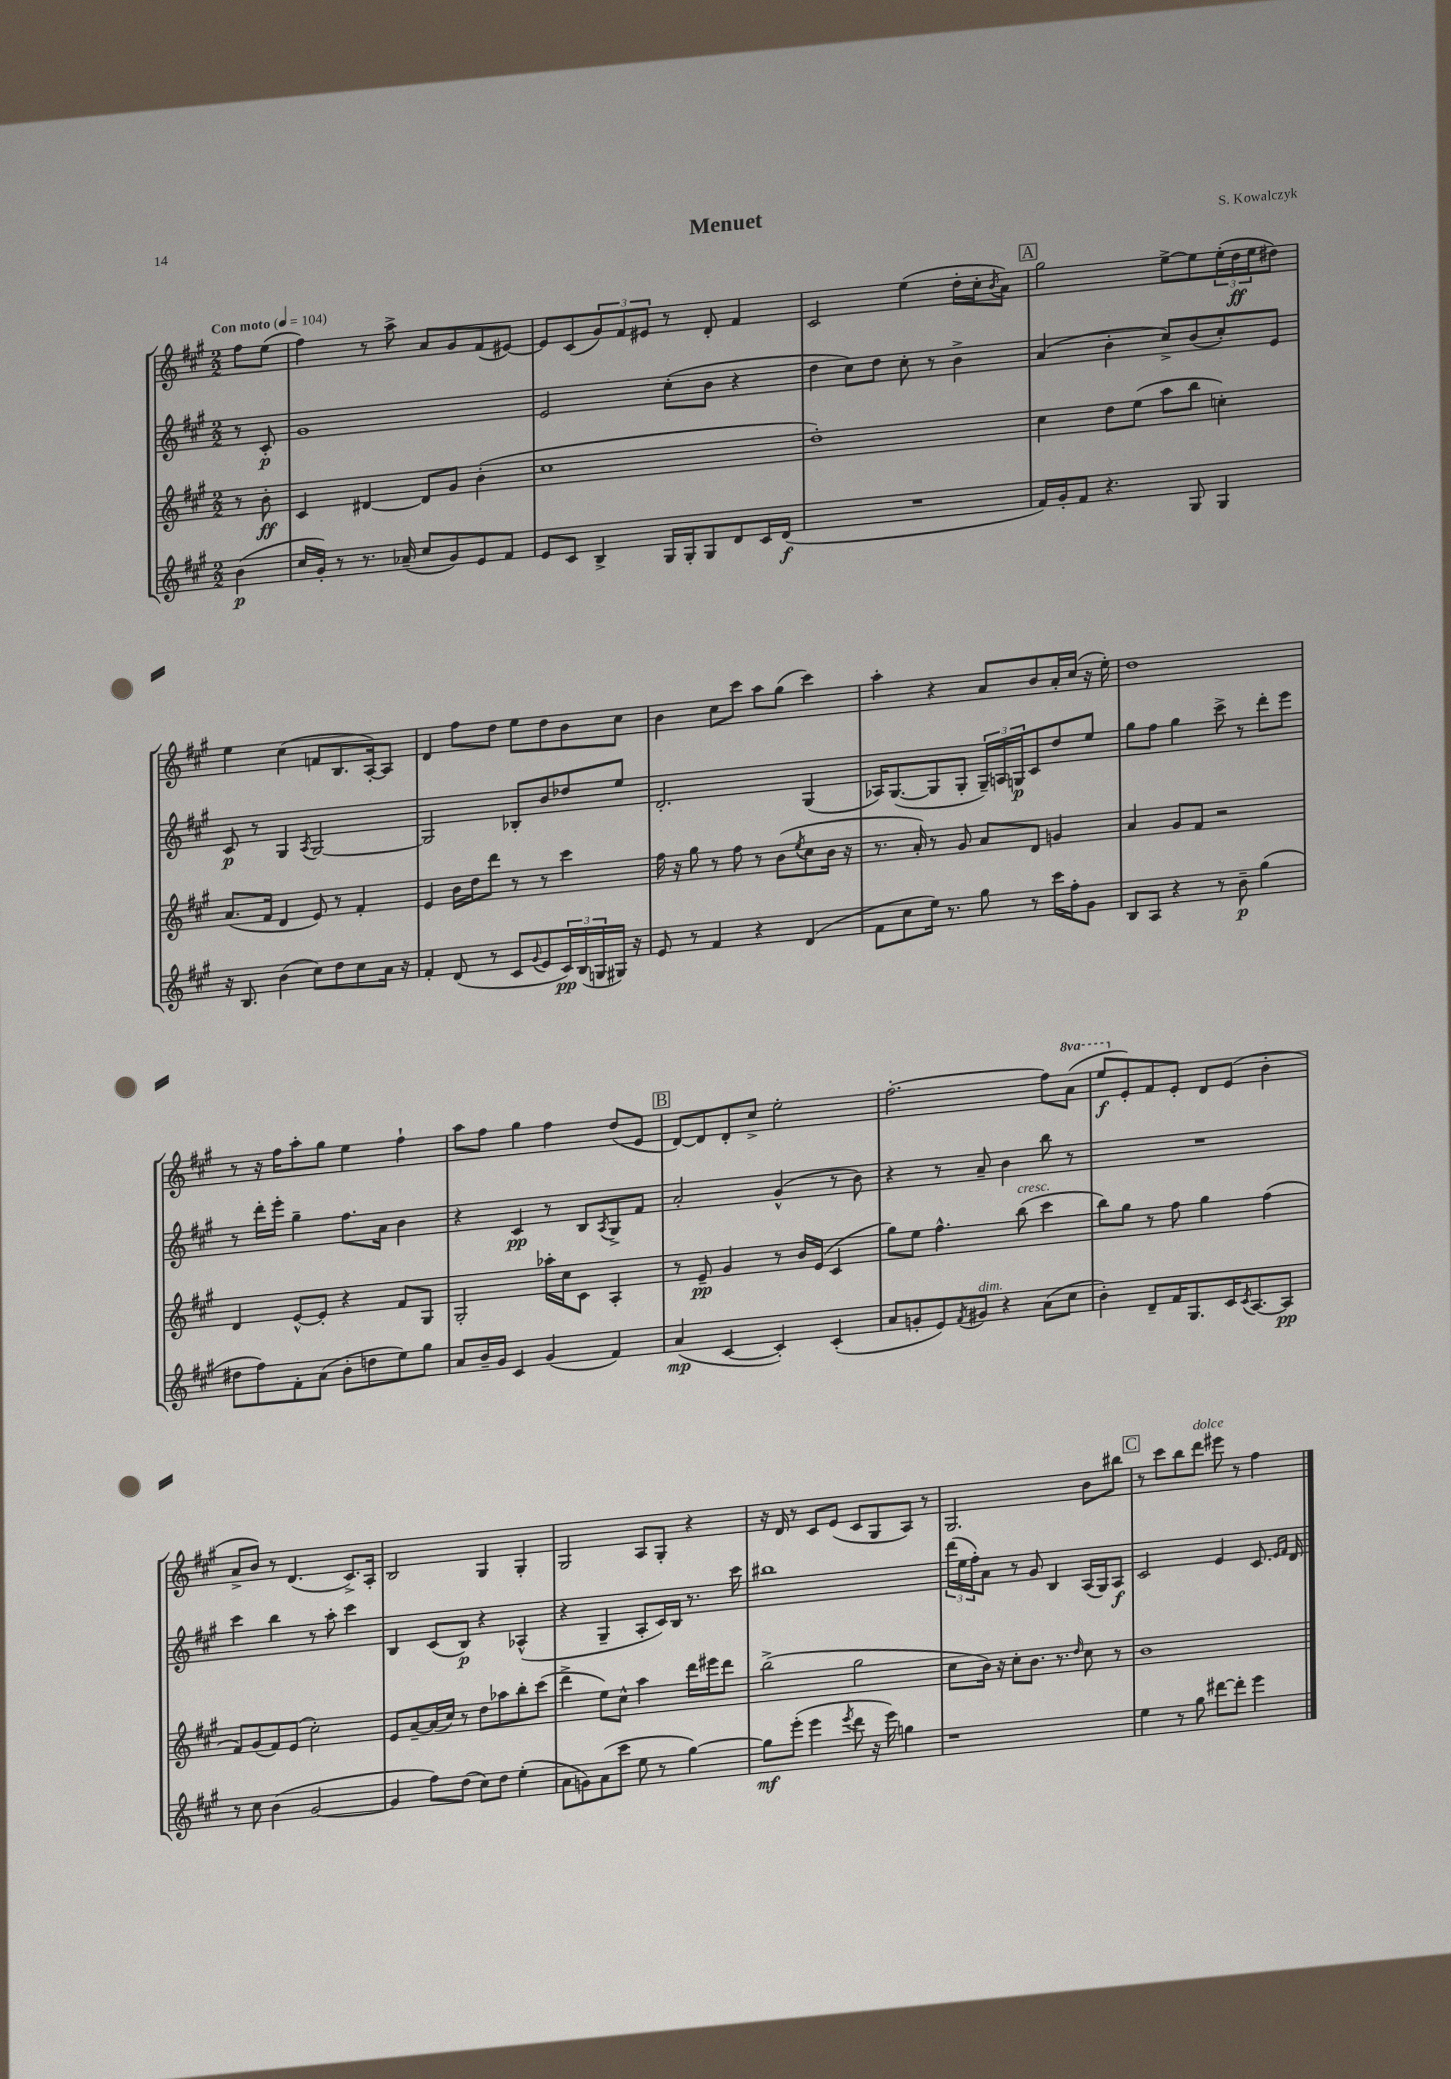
\header { title = "Menuet" composer = "S. Kowalczyk" }
<<
\new StaffGroup <<
\new Staff = "s0" {
    \clef treble \key a \major \numericTimeSignature \time 2/2 \set Staff.ottavationMarkups = #ottavation-simple-ordinals \partial 4 \tempo "Con moto" 4 = 104
    fis''8 e''8( |
    fis''4) r8 a''8-> a'8 gis'8 fis'8( eis'8~) |
    eis'8 cis'8( \tuplet 3/2 { gis'8) fis'8 eis'8 } r8 d'8-. fis'4 |
    cis'2 e''4( d''16-. cis''16-. \acciaccatura { b'8 } a'8) |
    \mark \markup { \box "A" } gis''2 e''8~-> e''8 \tuplet 3/2 { e''16-.( d''16\ff e''16 } dis''8) |
    e''4 cis''4( f'8 b8. a16~-.) a8 |
    d'4 fis''8 d''8 e''8 d''8 b'8 cis''8 |
    b'4 cis''8 cis'''8 a''8 gis''8( cis'''4) |
    a''4-. r4 a'8 b'8 a'16-. cis''16( r16 e''16-.) |
    d''1 |
    r8 r16 fis''16 a''8-. gis''8 e''4 fis''4-! |
    a''8 fis''8 gis''4 fis''4 d''8( e'8 |
    \mark \markup { \box "B" } d'8~) d'8 d'8-. cis''8-> e''2-. |
    fis''2.~-. fis''8 \ottava #1 a''8( |
    e'''8\f \ottava #0 e'8-.) fis'8 e'8-. d'8 e'8( b'4-. |
    a'8-> b'8) r8 d'4.( cis'8.->) a16-. |
    b2 gis4 gis4-. |
    gis2 a8 gis8-. r4 |
    r16 d'16 r8 cis'8 e'8( cis'8 gis8 a8) r8 |
    gis2. b'8 bis''8 |
    \mark \markup { \box "C" } r8 cis'''8 b''8 d'''8^\markup { \italic "dolce" } eis'''8 r8 fis''4 \bar "|." |
}
\new Staff = "s1" {
    \clef treble \key a \major \numericTimeSignature \time 2/2 \partial 4
    r8 cis'8-.\p |
    gis'1 |
    e'2 cis''8-.( b'8 r4 |
    d''4 cis''8) d''8 cis''8-. r8 b'4-> |
    \mark \markup { \box "A" } a'4( b'4-. cis''8->) b'8( cis''8-.) e'8 |
    cis'8\p r8 gis4 \acciaccatura { a8 } gis2~ |
    gis2 bes8-. b'8 des''8 e''8 |
    d'2.-. gis4( |
    aes16) gis8.~( gis8 gis8-. \tuplet 3/2 { gis16--) a16 g16\p } cis'8 d''8 e''8 |
    gis''8 fis''8 gis''4 cis'''8-> r8 d'''8-. e'''8 |
    r8 d'''16-. e'''16-. gis''4-- fis''8. a'16 b'4 |
    r4 cis'4\pp r8 b8 \acciaccatura { a8 } gis8-> fis'8 |
    \mark \markup { \box "B" } a'2-. gis'4-^( r8 b'8) |
    r4 r8 a'8-- b'4 b''8 r8 |
    R1 |
    cis'''4 b''4 r8 a''8-. cis'''4 |
    b4 cis'8( b8\p) r4 aes4-^( |
    r4 gis4-- a8-. cis'16) b16 r8. cis'''16 |
    bis''1 |
    \tuplet 3/2 { d'''16( e''16 fis''16-.) } a'8 r8 gis'8 b4 a16( gis16) a8\f |
    \mark \markup { \box "C" } cis'2 e'4 cis'8. \grace { e'16 fis'16 } d'16 \bar "|." |
}
\new Staff = "s2" {
    \clef treble \key a \major \numericTimeSignature \time 2/2 \partial 4
    r8 b'8-.\ff |
    cis'4 dis'4~ dis'8 gis'8 b'4-.( |
    cis''1 |
    d''1-.) |
    \mark \markup { \box "A" } cis''4 d''8 e''8( a''8 b''8 c''4-.) |
    a'8.( fis'16 d'4 e'8) r8 fis'4-. |
    e'4 b'16 d''16 d'''8 r8 r8 cis'''4 |
    fis''16 r16 gis''8 r8 fis''8 r8 b'8( \acciaccatura { e''8 } cis''8 b'16 r16 |
    r8. a'16-.) r8 gis'8 a'8 d'8 g'4 |
    a'4 gis'8 fis'8 r2 |
    d'4 e'8~-^ e'8-. r4 fis'8 gis8 |
    gis2-. aes''16-. cis''16 cis'8 a4-. |
    \mark \markup { \box "B" } r8 e'8--\pp gis'4 r8 b'16 e'16( cis'4 |
    gis''8) e''8 fis''4.-^ b''8^\markup { \italic "cresc." }( cis'''4 |
    b''8) gis''8 r8 fis''8 gis''4 fis''4( |
    fis'8) gis'8( fis'8) e'8( cis''2-.) |
    e'8 a'8~-- a'16( cis''16) r8 d''8 aes''8 b''8-. cis'''8( |
    d'''4-> e''8) cis''8-^ a''4 d'''16 eis'''16 d'''8 |
    b''2->( gis''2 |
    cis''8 b'16) r16 cis''8-. b'8. r8. \grace { d''16 } cis''8 r8 |
    \mark \markup { \box "C" } b'1 \bar "|." |
}
\new Staff = "s3" {
    \clef treble \key a \major \numericTimeSignature \time 2/2 \partial 4
    b'4\p( |
    cis''16 gis'16-.) r8 r8. aes'16--( cis''8 gis'8) e'8 fis'8 |
    e'8 cis'8 b4-> gis16 gis16-. gis8 d'8 cis'16 d'16\f( |
    R1 |
    \mark \markup { \box "A" } fis'16) gis'16-. fis'8 r4. gis8 gis4 |
    r16 b8. b'4( cis''8) d''8 cis''8 a'16 r16 |
    fis'4-. d'8( r8 cis'8 \appoggiatura { gis'8 } e'8 \tuplet 3/2 { cis'16\pp) b16( g16 } gis16) r16 |
    e'8 r8 fis'4 r4 d'4( |
    fis'8 cis''8 e''16) r8. gis''8 r8 cis'''16 fis''16-. gis'8 |
    b8 a8 r4 r8 b'8--\p gis''4( |
    dis''8 fis''8) fis'8-. a'8( b'8-. d''8 e''8) gis''8 |
    a'8 b'16-- gis'16 cis'4 gis'4( fis'4) |
    \mark \markup { \box "B" } a'4\mp( cis'4~ cis'4-.) cis'4-.( |
    a'8 g'8-. e'8) \acciaccatura { fis'8 } gis'8^\markup { \italic "dim." } r4 a'8( cis''8 |
    b'4-.) d'8-- fis'16 gis8. cis'16 \acciaccatura { cis'8 } a8.~ a8\pp |
    r8 cis''8 b'4( gis'2~ |
    gis'4 fis''8) d''8( cis''8) d''8 e''4-.( |
    a'8 g'8) a'8( cis'''8 e''8 r8 gis''4~) |
    gis''8\mf e'''8-.( e'''4 \acciaccatura { e'''8 } d'''8 r16 e'''16) g''4 |
    r1 |
    \mark \markup { \box "C" } e''4 r8 gis''8 dis'''8~ dis'''8-. e'''4 \bar "|." |
}
>>
>>
\layout { \context { \Score \remove "Bar_number_engraver" } }
